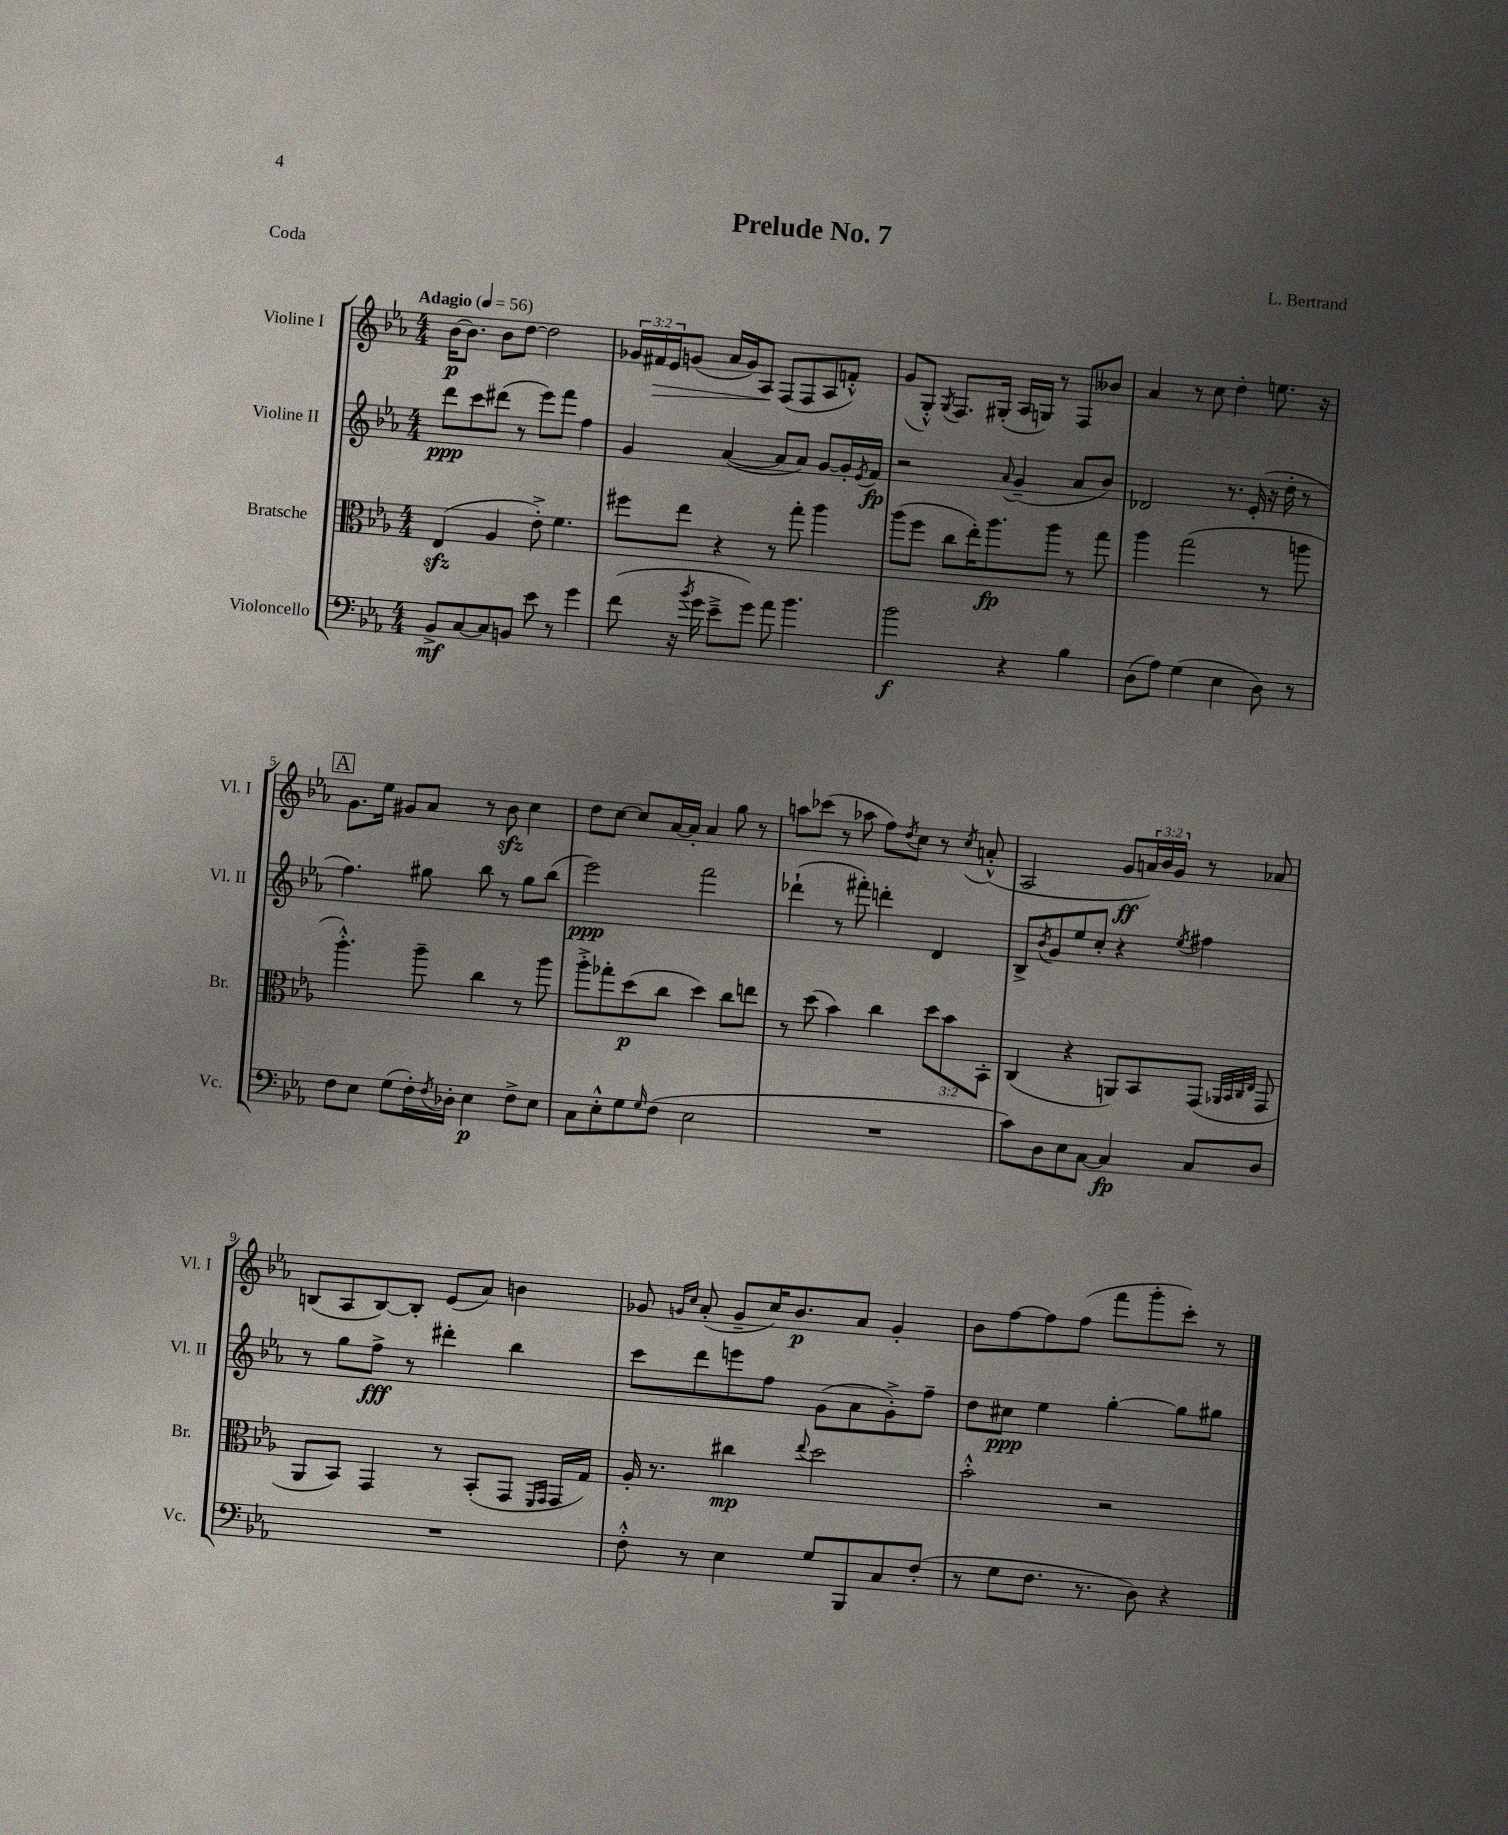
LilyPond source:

\header { title = "Prelude No. 7" composer = "L. Bertrand" piece = "Coda" }
<<
\new StaffGroup <<
\new Staff = "s0" \with { instrumentName = "Violine I" shortInstrumentName = "Vl. I" } {
    \clef treble \key ees \major \numericTimeSignature \time 4/4 \override Staff.TupletNumber.text = #tuplet-number::calc-fraction-text \tempo "Adagio" 4 = 56
    bes'16~\p bes'8. bes'8 d''8~ d''2 |
    \tuplet 3/2 { ges'16 fis'16\> ees'16 } g'8( aes'16 g'16) aes8\! f8( f8 aes8 f'8-.-^) |
    g'8( g8-.-^) \acciaccatura { g8 } f8. gis16-.( aes16 g16) r8 f8 beses'8 |
    aes'4 r8 c''8 d''4-. e''8. r16 |
    \mark \markup { \box "A" } g'8. ees''16 gis'8 aes'8 r8 bes'8\sfz c''4 |
    d''8 c''8~ c''8 aes'16~ aes'16-. aes'4 g''8 r8 |
    a''8 ces'''8( r8 aes''8 f''8) \acciaccatura { d''8 } c''8 r8 \acciaccatura { c''8 } a'8-.-^( |
    aes2 g'8\ff \tuplet 3/2 { a'16) bes'16 g'16 } r8 aes'8 |
    b8( aes8 b8~) b8-. ees'8( aes'8) b'4 |
    ges'8 \grace { g'16 c''16 } aes'8-.( g'8-- c''16) bes'8.\p aes'8 g'4-. |
    bes'8 f''8~ f''8 f''8( f'''8 g'''8-. c'''8-.) r8 \bar "|." |
}
\new Staff = "s1" \with { instrumentName = "Violine II" shortInstrumentName = "Vl. II" } {
    \clef treble \key ees \major \numericTimeSignature \time 4/4
    d'''8\ppp c'''8 dis'''8( r8 ees'''8) f'''8 f''4 |
    g'4 aes'4~( aes'8 aes'8) g'8~ g'16-. \acciaccatura { ees'8 } f'16\fp |
    r2 \appoggiatura { aes'8 } g'4--( aes'8 bes'8) |
    des'2 r8. ees'16-.( r16 d''16-. r8 |
    \mark \markup { \box "A" } f''4.) gis''8 bes''8 r8 gis''8 bes''8( |
    ees'''2\ppp) f'''2 |
    des'''4-!( r8 fis'''8-.) d'''4-. d'4 |
    bes8-> \acciaccatura { bes'8 } g'8 ees''8 c''8-. r4 \acciaccatura { ees''8 } fis''4 |
    r8 g''8 f''8->\fff r8 dis'''4-. bes''4 |
    c'''8 d'''8 e'''8 f''8 g'8( aes'8 g'8-.->) f''8-- |
    d''8 cis''8\ppp ees''4 g''4~-. g''8 gis''8 \bar "|." |
}
\new Staff = "s2" \with { instrumentName = "Bratsche" shortInstrumentName = "Br." } {
    \clef alto \key ees \major \numericTimeSignature \time 4/4 \override Staff.TupletNumber.text = #tuplet-number::calc-fraction-text
    ees4\sfz( aes4 ees'8-.->) f'4. |
    fis''8 ees''8 r4 r8 g''8-. aes''4 |
    aes''8( f''8 c''8 ees''16-.) aes''8.\fp aes''8 r8 g''8 |
    aes''4 g''2( r8 a''8 |
    \mark \markup { \box "A" } aes''4.-.-^) aes''8-- c''4 r8 aes''8 |
    aes''8-.-> ges''8-. d''8\p( c''8 d''4) c''8 e''8 |
    r8 d''8( bes'4) c''4 \tuplet 3/2 { d''8 bes'8 bes,8-. } |
    c4( r4 a,8) bes,8 g,8( \grace { aes,32 bes,32 c32 ees32 } g,8 |
    aes,8 bes,8) g,4 r8 bes,8-.( g,8 \grace { f,16 g,16 } g,16 g16) |
    aes16-. r8. cis''4\mp \appoggiatura { ees''8 } d''2 |
    bes'2-.-^ r2 \bar "|." |
}
\new Staff = "s3" \with { instrumentName = "Violoncello" shortInstrumentName = "Vc." } {
    \clef bass \key ees \major \numericTimeSignature \time 4/4
    bes,8->\mf c8~ c8 b,8 ees'8 r8 g'4 |
    f'8( r16 \acciaccatura { bes'8 } g'16 ees'8---> g'8) aes'8 bes'4. |
    bes'2\f r4 bes4 |
    d8( aes8) g4( ees4 d8) r8 |
    \mark \markup { \box "A" } f8 ees8 g8( f16-.) \acciaccatura { f8 } des16-. ees4\p f8-> ees8 |
    c8 ees8-.-^ g8 \grace { g16 } f8( ees2 |
    R1 |
    c'8) d8 ees8 c8~ c4\fp c8 d8 |
    R1 |
    f8-.-^ r8 ees4 g8 bes,,8 c8 f8-.( |
    r8 g8 f8. r8. d8) r4 \bar "|." |
}
>>
>>
